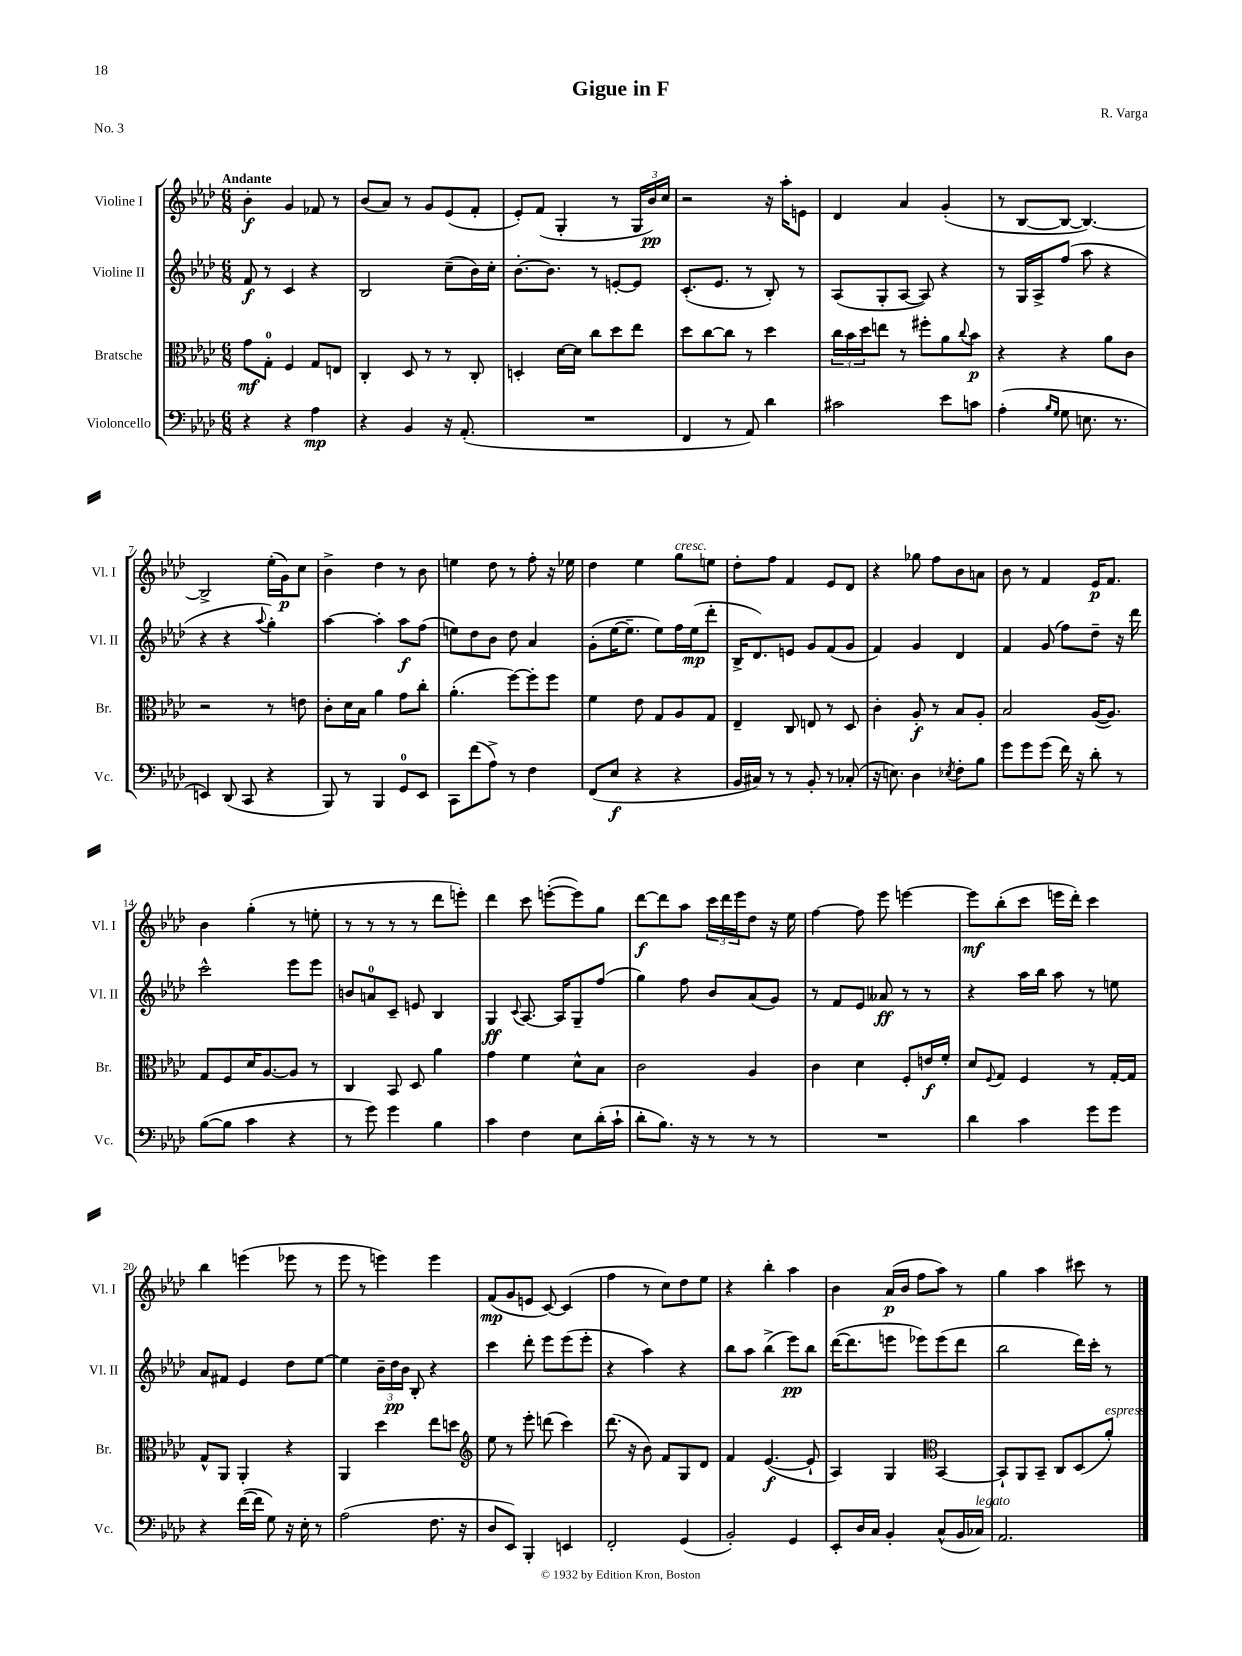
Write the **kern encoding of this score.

**kern	**dynam	**kern	**dynam	**kern	**dynam	**kern	**dynam
*part4	*part4	*part3	*part3	*part2	*part2	*part1	*part1
*staff4	*staff4	*staff3	*staff3	*staff2	*staff2	*staff1	*staff1
*I"Violoncello	*	*I"Bratsche	*	*I"Violine II	*	*I"Violine I	*
*I'Vc.	*	*I'Br.	*	*I'Vl. II	*	*I'Vl. I	*
*clefF4	*	*clefC3	*	*clefG2	*	*clefG2	*
*k[b-e-a-d-]	*	*k[b-e-a-d-]	*	*k[b-e-a-d-]	*	*k[b-e-a-d-]	*
*M6/8	*	*M6/8	*	*M6/8	*	*M6/8	*
=1	=1	=1	=1	=1	=1	=1	=1
!	!	!	!	!	!	!LO:TX:a:B:t=Andante	!
4r	.	8g\L	mf	8f/	f	4b-'\	f
.	.	8G'\J	.	8r	.	.	.
4r	.	4F/	.	4c/	.	4g/	.
4A-\	mp	8G/L	.	4r	.	8f-X/	.
.	.	8En/J	.	.	.	8r	.
=2	=2	=2	=2	=2	=2	=2	=2
4r	.	4C'/	.	2B-/	.	(8b-/L	.
.	.	.	.	.	.	8a-/J)	.
4BB-/	.	8D-/	.	.	.	8r	.
.	.	8r	.	.	.	8g/L	.
16r	.	8r	.	(8cc~\L	.	(8e-/	.
(8.AA-'/	.	.	.	.	.	.	.
.	.	8C'/	.	16b-\L)	.	8f'/J	.
.	.	.	.	16cc'\JJ	.	.	.
=3	=3	=3	=3	=3	=3	=3	=3
2.r	.	4Dn'/	.	[8.b-'\L	.	8e-'/L)	.
.	.	.	.	.	.	(8f/J	.
.	.	.	.	8.b-\J]	.	.	.
.	.	[16d-\LL	.	.	.	4G'/	.
.	.	16d-\JJ]	.	.	.	.	.
.	.	8cc\L	.	8r	.	.	.
.	.	8dd-\	.	[8en'/L	.	8r	.
.	.	8ee-\J	.	8e/J]	.	24G/LL	.
.	.	.	.	.	.	24b-/)	pp
.	.	.	.	.	.	24cc/JJ	.
=4	=4	=4	=4	=4	=4	=4	=4
4FF/	.	8dd-\L	.	(8.c'/L	.	2r	.
.	.	[8cc\	.	.	.	.	.
.	.	.	.	8.e-/J	.	.	.
8r	.	8cc\J]	.	.	.	.	.
8AA-/)	.	8r	.	8r	.	.	.
4d-\	.	4dd-\	.	8B-'/)	.	16r	.
.	.	.	.	.	.	16aa-'\KL	.
.	.	.	.	8r	.	8en\J	.
=5	=5	=5	=5	=5	=5	=5	=5
2c#X\	.	24cc\LL	.	(8A-/L	.	4d-/	.
.	.	24b-\	.	.	.	.	.
.	.	24dd-\J	.	.	.	.	.
.	.	8een\J	.	8G'/	.	.	.
.	.	8r	.	[8A-/J	.	4a-/	.
.	.	8ff#X'\L	.	8A-/])	.	.	.
8e-\L	.	8a-\	.	4r	.	(4g'/	.
.	.	8qqcc/	.	.	.	.	.
8cn\J	.	8b-\J	p	.	.	.	.
=6	=6	=6	=6	=6	=6	=6	=6
(4A-'\	.	4r	.	8r	.	8r	.
.	.	.	.	16G/LL	.	[8B-/L	.
.	.	.	.	16A-^/J	.	.	.
16qqB-/LL	.	.	.	.	.	.	.
16qqG/JJ	.	.	.	.	.	.	.
8G\	.	4r	.	(8ff/J	.	8B-/J_	.
8.En\	.	.	.	8aa-\	.	4.B-/_)	.
.	.	8a-\L	.	4r	.	.	.
8.r	.	.	.	.	.	.	.
.	.	8c\J	.	.	.	.	.
!!LO:LB:g=z
=7	=7	=7	=7	=7	=7	=7	=7
4EEn/)	.	2r	.	4r	.	2B-^/]	.
(8DD-/	.	.	.	4r	.	.	.
8CC/	.	.	.	.	.	.	.
.	.	.	.	8qqaa-/	.	.	.
4r	.	8r	.	4gg'\)	.	(16ee-'\LL	.
.	.	.	.	.	.	16g\J)	p
.	.	8en\	.	.	.	8cc\J	.
=8	=8	=8	=8	=8	=8	=8	=8
8BBB-/)	.	8c'\L	.	[4aa-\	.	4b-^\	.
8r	.	16d-\L	.	.	.	.	.
.	.	16B-\JJ	.	.	.	.	.
4BBB-/	.	4a-\	.	4aa-'\]	.	4dd-\	.
8GG/L	.	8g\L	.	8aa-\L	f	8r	.
8EE-/J	.	8cc'\J	.	(8ff\J	.	8b-\	.
=9	=9	=9	=9	=9	=9	=9	=9
8CC\L	.	(4.a-'\	.	8een\L)	.	4een\	.
(8f\	.	.	.	8dd-\	.	.	.
8A-^\J)	.	.	.	8b-\J	.	8dd-\	.
8r	.	[8ff\L)	.	8dd-\	.	8r	.
4F\	.	8ff'\]	.	4a-/	.	8ff'\	.
.	.	8ff\J	.	.	.	16r	.
.	.	.	.	.	.	16ee-X\	.
=10	=10	=10	=10	=10	=10	=10	=10
(8FF/L	.	4f\	.	(8g'\L	.	4dd-\	.
8E-/J	f	.	.	[16ee-\K	.	.	.
.	.	.	.	8.ee-~\J]	.	.	.
4r	.	8e-\	.	.	.	4ee-\	.
.	.	8G/L	.	8ee-\L)	.	.	.
!	!	!	!	!	!	!LO:TX:a:i:t=cresc.	!
4r	.	8A-/	.	16ff\L	.	8gg\L	.
.	.	.	.	(16ee-\J	mp	.	.
.	.	8G/J	.	8ddd-'\J	.	8een\J	.
=11	=11	=11	=11	=11	=11	=11	=11
16BB-/LL	.	4E-~/	.	16B-^/KL	.	8dd-'\L	.
16C#X/JJ)	.	.	.	8.d-/)	.	.	.
8r	.	.	.	.	.	8ff\J	.
8r	.	8C/	.	8en/J	.	4f/	.
8BB-'/	.	8En/	.	8g/L	.	.	.
8r	.	8r	.	(8f/	.	8e-/L	.
(8C-X'/	.	8D-/	.	8g/J	.	8d-/J	.
=12	=12	=12	=12	=12	=12	=12	=12
16r	.	4c'\	.	4f/)	.	4r	.
8.En\)	.	.	.	.	.	.	.
4D-\	.	8A-'/	f	4g/	.	8gg-X\	.
.	.	8r	.	.	.	8ff\L	.
8qE-X/	.	.	.	.	.	.	.
8F'\L	.	8B-/L	.	4d-/	.	8b-\	.
8B-\J	.	8A-'/J	.	.	.	8an\J	.
=13	=13	=13	=13	=13	=13	=13	=13
8g\L	.	2B-/	.	4f/	.	8b-\	.
8g\	.	.	.	.	.	8r	.
(8g\J	.	.	.	(8g/	.	4f/	.
16f\)	.	.	.	8ff\L)	.	.	.
16r	.	.	.	.	.	.	.
8d-'\	.	([16A-/KL	.	8dd-~\J	.	16e-/KL	p
.	.	8.A-/J])	.	.	.	8.f/J	.
8r	.	.	.	16r	.	.	.
.	.	.	.	16ddd-\	.	.	.
!!LO:LB:g=z
=14	=14	=14	=14	=14	=14	=14	=14
([8B-\L	.	8G/L	.	2ccc^^\	.	4b-\	.
8B-\J]	.	8F/	.	.	.	.	.
4c\	.	16d-/K	.	.	.	(4gg'\	.
.	.	[8.A-/	.	.	.	.	.
4r	.	8A-/J]	.	8eee-\L	.	8r	.
.	.	8r	.	8eee-\J	.	8een'\	.
=15	=15	=15	=15	=15	=15	=15	=15
8r	.	4C/	.	8bn/L	.	8r	.
8g\)	.	.	.	8an/	.	8r	.
4g\	.	8BB-/	.	8c~/J	.	8r	.
.	.	8D-/	.	8en/	.	8r	.
4B-\	.	4a-\	.	4B-/	.	8ddd-\L	.
.	.	.	.	.	.	8eeen'\J)	.
=16	=16	=16	=16	=16	=16	=16	=16
4c\	.	4g\	.	4G/	ff	4ddd-\	.
.	.	.	.	8qqc/	.	.	.
4F\	.	4f\	.	[8.A-/	.	8ccc\	.
.	.	.	.	.	.	([8eeen'\L	.
.	.	.	.	16A-/KL]	.	.	.
8E-\L	.	8d-^^\L	.	8G~/	.	8eee\])	.
(16d-'\L	.	8B-\J	.	(8ff/J	.	8gg\J	.
16c`\JJ	.	.	.	.	.	.	.
=17	=17	=17	=17	=17	=17	=17	=17
8d-'\L	.	2c\	.	4gg\)	.	[8ddd-\L	f
8.B-\J)	.	.	.	.	.	8ddd-\]	.
.	.	.	.	8ff\	.	8aa-\J	.
16r	.	.	.	.	.	.	.
8r	.	.	.	8b-/L	.	24ccc\LL	.
.	.	.	.	.	.	24ddd-\	.
.	.	.	.	.	.	24eee-\J	.
8r	.	4A-/	.	(8a-/	.	8dd-\J	.
8r	.	.	.	8g/J)	.	16r	.
.	.	.	.	.	.	16ee-\	.
=18	=18	=18	=18	=18	=18	=18	=18
2.r	.	4c\	.	8r	.	[4ff\	.
.	.	.	.	8f/L	.	.	.
.	.	4d-\	.	8e-/J	.	8ff\]	.
.	.	.	.	8a--X/	ff	8eee-\	.
.	.	8F'/L	.	8r	.	[4eeen\	.
.	.	16en/L	f	8r	.	.	.
.	.	16f'/JJ	.	.	.	.	.
=19	=19	=19	=19	=19	=19	=19	=19
4d-\	.	8d-/L	.	4r	.	8eee\L]	mf
.	.	8qqF/	.	.	.	.	.
.	.	8G/J	.	.	.	(8bb-'\	.
4c\	.	4F/	.	16aa-\LL	.	8ccc\J	.
.	.	.	.	16bb-\JJ	.	.	.
.	.	.	.	8aa-\	.	16eeen\LL	.
.	.	.	.	.	.	16ddd-'\JJ)	.
8g\L	.	8r	.	8r	.	4ccc\	.
8g\J	.	[16G'/LL	.	8een\	.	.	.
.	.	16G/JJ]	.	.	.	.	.
!!LO:LB:g=z
=20	=20	=20	=20	=20	=20	=20	=20
4r	.	8G^^/L	.	8a-/L	.	4bb-\	.
.	.	8AA-/J	.	8f#X/J	.	.	.
([16f\LL	.	4AA-'/	.	4e-/	.	(4eeen\	.
16f\JJ]	.	.	.	.	.	.	.
8G\)	.	.	.	.	.	.	.
16r	.	4r	.	8dd-\L	.	8eee-X\	.
16E-'\	.	.	.	.	.	.	.
8r	.	.	.	[8ee-\J	.	8r	.
=21	=21	=21	=21	=21	=21	=21	=21
(2A-\	.	4AA-/	.	4ee-\]	.	8eee-\	.
.	.	.	.	.	.	8r	.
.	.	4dd-\	.	24b-~\LL	.	4eeen\)	.
.	.	.	.	24dd-\	pp	.	.
.	.	.	.	24b-\JJ	.	.	.
.	.	.	.	8B-'/	.	.	.
8.F\	.	8ee-\L	.	4r	.	4eee\	.
.	.	8ddn\J	.	.	.	.	.
16r	.	.	.	.	.	.	.
=22	=22	=22	=22	=22	=22	=22	=22
*	*	*clefG2	*	*	*	*	*
8D-/L	.	8ee-\	.	4ccc\	.	(8f/L	mp
8EE-/J)	.	8r	.	.	.	8g/	.
4BBB-'/	.	8eee-'\	.	8ddd-'\	.	8en/J	.
.	.	(8dddn\	.	8eee-\L	.	[8c/)	.
4EEn/	.	4ccc\)	.	(8eee-\	.	(4c/]	.
.	.	.	.	8eee-'\J	.	.	.
=23	=23	=23	=23	=23	=23	=23	=23
2FF'/	.	(8.ddd-\	.	4r	.	4ff\	.
.	.	16r	.	.	.	.	.
.	.	8b-\)	.	4aa-\)	.	8r	.
.	.	8f/L	.	.	.	8cc\L)	.
(4GG/	.	8G/	.	4r	.	8dd-\	.
.	.	8d-/J	.	.	.	8ee-\J	.
=24	=24	=24	=24	=24	=24	=24	=24
2BB-'/)	.	4f/	.	8bb-\L	.	4r	.
.	.	.	.	8aa-\J	.	.	.
.	.	([4.e-/	f	(4bb-^\	.	4bb-'\	.
4GG/	.	.	.	8eee-\L)	pp	4aa-\	.
.	.	8e-`/]	.	8bb-\J	.	.	.
=25	=25	=25	=25	=25	=25	=25	=25
8EE-'/L	.	4A-/)	.	([16ddd-\KL	.	4b-\	.
.	.	.	.	8.ddd-\]	.	.	.
16D-/L	.	.	.	.	.	.	.
16C/JJ	.	.	.	.	.	.	.
4BB-'/	.	4G/	.	8eeen\J	.	(16a-/LL	p
.	.	.	.	.	.	16b-/JJ	.
.	.	.	.	8eee-X\L)	.	8ff\L	.
*	*	*clefC3	*	*	*	*	*
(8C^^/L	.	[4BB-/	.	(8eee-\	.	8aa-\J)	.
16BB-/L	.	.	.	8ddd-\J	.	8r	.
!LO:TX:a:i:t=legato	!	!	!	!	!	!	!
16C-X/JJ)	.	.	.	.	.	.	.
=26	=26	=26	=26	=26	=26	=26	=26
2.AA-/	.	8BB-`/L]	.	2bb-\	.	4gg\	.
.	.	8AA-/	.	.	.	.	.
.	.	8BB-~/J	.	.	.	4aa-\	.
.	.	8C/L	.	.	.	.	.
.	.	(8D-/	.	16ddd-\LL)	.	8ccc#X\	.
.	.	.	.	16ccc'\JJ	.	.	.
!	!	!LO:TX:a:i:t=espress.	!	!	!	!	!
.	.	8a-'/J)	.	8r	.	8r	.
==	==	==	==	==	==	==	==
*-	*-	*-	*-	*-	*-	*-	*-
